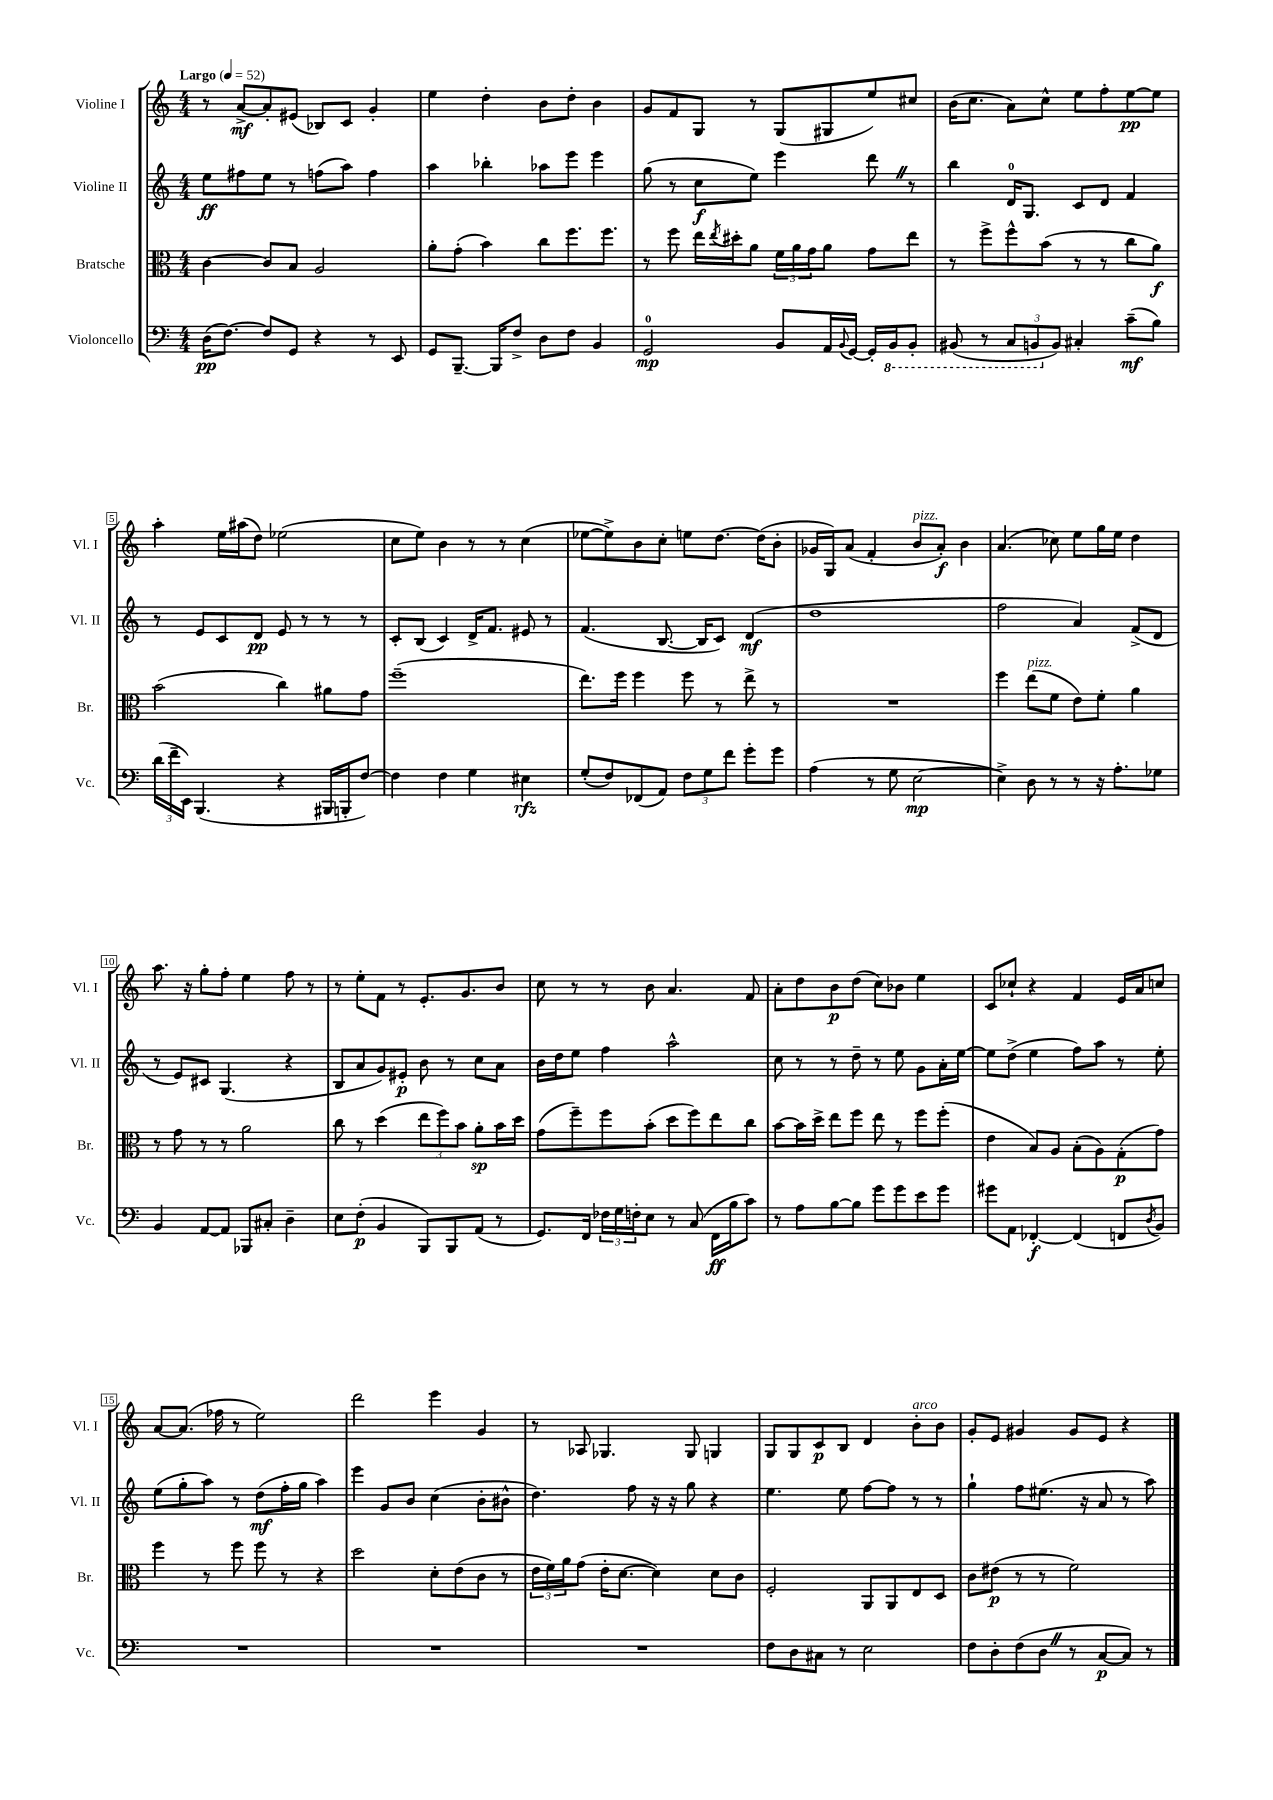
<<
\new StaffGroup <<
\new Staff = "s0" \with { instrumentName = "Violine I" shortInstrumentName = "Vl. I" } {
    \clef treble \key c \major \numericTimeSignature \time 4/4 \tempo "Largo" 4 = 52
    r8 a'8~->\mf a'8-. eis'8( bes8) c'8 g'4-. |
    e''4 d''4-. b'8 d''8-. b'4 |
    g'8 f'8 g8 r8 g8( gis8 e''8) cis''8 |
    b'16( c''8. a'8) c''8-^ e''8 f''8-. e''8~\pp e''8 |
    a''4-. e''16 ais''16( d''8) ees''2( |
    c''8 e''8) b'4 r8 r8 c''4( |
    ees''8~ ees''8->) b'8 c''8-. e''8 d''8.~ d''16( b'8-. |
    ges'16 g16) a'8( f'4-. b'8^\markup { \italic "pizz." } a'8-.\f) b'4 |
    a'4.( ces''8) e''8 g''16 e''16 d''4 |
    a''8. r16 g''8-. f''8-. e''4 f''8 r8 |
    r8 e''8-. f'8 r8 e'8.-. g'8. b'8 |
    c''8 r8 r8 b'8 a'4. f'8 |
    a'8-. d''8 b'8\p d''8( c''8) bes'8 e''4 |
    c'8 ces''8-! r4 f'4 e'16 a'16 c''8 |
    a'8~ a'8.( fes''16 r8 e''2) |
    d'''2 e'''4 g'4 |
    r8 aes8 ges4. ges8 g4 |
    g8 g8 c'8\p b8 d'4 b'8-.^\markup { \italic "arco" } b'8 |
    g'8-. e'8 gis'4 gis'8 e'8 r4 \bar "|." |
}
\new Staff = "s1" \with { instrumentName = "Violine II" shortInstrumentName = "Vl. II" } {
    \clef treble \key c \major \numericTimeSignature \time 4/4
    e''8\ff fis''8 e''8 r8 f''8( a''8) f''4 |
    a''4 bes''4-. aes''8 e'''8 e'''4 |
    g''8( r8 c''8\f e''8) e'''4 d'''8 \once \override BreathingSign.text = \markup { \musicglyph "scripts.caesura.straight" } \breathe r8 |
    b''4 d'16-0 g8. c'8 d'8 f'4 |
    r8 e'8 c'8 d'8\pp e'8 r8 r8 r8 |
    c'8-. b8( c'4) d'16-> f'8. eis'8 r8 |
    f'4.( b8.~ b16 c'8) d'4\mf( |
    d''1 |
    f''2 a'4) f'8->( d'8 |
    r8 e'8) cis'8 g4.( r4 |
    b8 a'8 g'8) eis'8-.\p b'8 r8 c''8 a'8 |
    b'16 d''16 e''8 f''4 a''2-^ |
    c''8 r8 r8 d''8-- r8 e''8 g'8 a'16-. e''16~ |
    e''8 d''8->( e''4 f''8) a''8 r8 e''8-. |
    e''8( g''8-. a''8) r8 d''8\mf( f''16-. g''16 a''4) |
    e'''4 g'8 b'8 c''4( b'8-. bis'8-^ |
    d''4.) f''8 r16 r16 g''8 r4 |
    e''4. e''8 f''8~ f''8 r8 r8 |
    g''4-! f''8 eis''8.( r16 a'8 r8 a''8) \bar "|." |
}
\new Staff = "s2" \with { instrumentName = "Bratsche" shortInstrumentName = "Br." } {
    \clef alto \key c \major \numericTimeSignature \time 4/4
    c'4~ c'8 b8 a2 |
    a'8-. g'8-.( b'4) c''8 f''8. f''8. |
    r8 f''8 e''16 \acciaccatura { e''8 } dis''16-. a'8 \tuplet 3/2 { f'16 a'16 g'16 } a'8 g'8 e''8 |
    r8 f''8-> f''8-^ b'8( r8 r8 c''8 a'8\f) |
    b'2( c''4) ais'8 g'8 |
    f''1--( |
    e''8.) f''16 f''4 f''8 r8 e''8-> r8 |
    R1 |
    f''4 e''8^\markup { \italic "pizz." }( f'8 e'8) f'8-. a'4 |
    r8 g'8 r8 r8 a'2 |
    c''8 r8 d''4( \tuplet 3/2 { e''8 f''8) b'8 } a'8-.\sp b'16 d''16 |
    g'8( f''8--) f''8 b'8-.( d''8 f''8) e''8 c''8 |
    b'8~ b'16 d''16-> e''8 f''8 e''8 r8 f''8 f''8-.( |
    e'4 b8) a8 b8-.( a8) g8-.\p( g'8) |
    f''4 r8 f''8 f''8 r8 r4 |
    d''2 d'8-. e'8( c'8 r8 |
    \tuplet 3/2 { e'16 f'16) a'16 } g'8( e'16-. d'8.~ d'4) d'8 c'8 |
    f2-. a,8 a,8 e8 d8 |
    c'8 eis'8\p( r8 r8 f'2) \bar "|." |
}
\new Staff = "s3" \with { instrumentName = "Violoncello" shortInstrumentName = "Vc." } {
    \clef bass \key c \major \numericTimeSignature \time 4/4
    d16\pp( f8.~) f8 g,8 r4 r8 e,8 |
    g,8 b,,8.~-- b,,16 f8-> d8 f8 b,4 |
    g,2-0\mp b,8 a,16 \appoggiatura { b,8 } g,16~ g,16-. \ottava #-1 b,,16 b,,8-. |
    bis,,8( r8 \tuplet 3/2 { c,8 b,,8 \ottava #0 b,8) } cis4-. c'8--\mf( b8) |
    \tuplet 3/2 { d'16( f'16-- e,16) } b,,4.( r4 bis,,16 b,,16-. f8~) |
    f4 f4 g4 eis4\rfz |
    g8-.( f8) fes,8( a,8) \tuplet 3/2 { f8 g8 f'8 } g'8-. g'8 |
    a4( r8 g8 e2~\mp |
    e4->) d8 r8 r8 r16 a8.-. ges8 |
    b,4 a,8~ a,8 bes,,8 cis8-. d4-- |
    e8 f8-.\p( b,4 b,,8) b,,8 a,8( r8 |
    g,8.) f,16 \tuplet 3/2 { fes16 g16 f16-. } e8 r8 c8( f,16\ff b16 c'8) |
    r8 a8 b8~ b8 g'8 g'8 e'8 g'8 |
    gis'8 a,8 fes,4~-.\f fes,4( f,8 \acciaccatura { d8 } b,8) |
    R1 |
    R1 |
    R1 |
    f8 d8 cis8 r8 e2 |
    f8 d8-. f8( d8 \once \override BreathingSign.text = \markup { \musicglyph "scripts.caesura.straight" } \breathe r8 c8~\p c8) r8 \bar "|." |
}
>>
>>
\layout { \context { \Score \override BarNumber.stencil = #(make-stencil-boxer 0.1 0.3 ly:text-interface::print) } }
